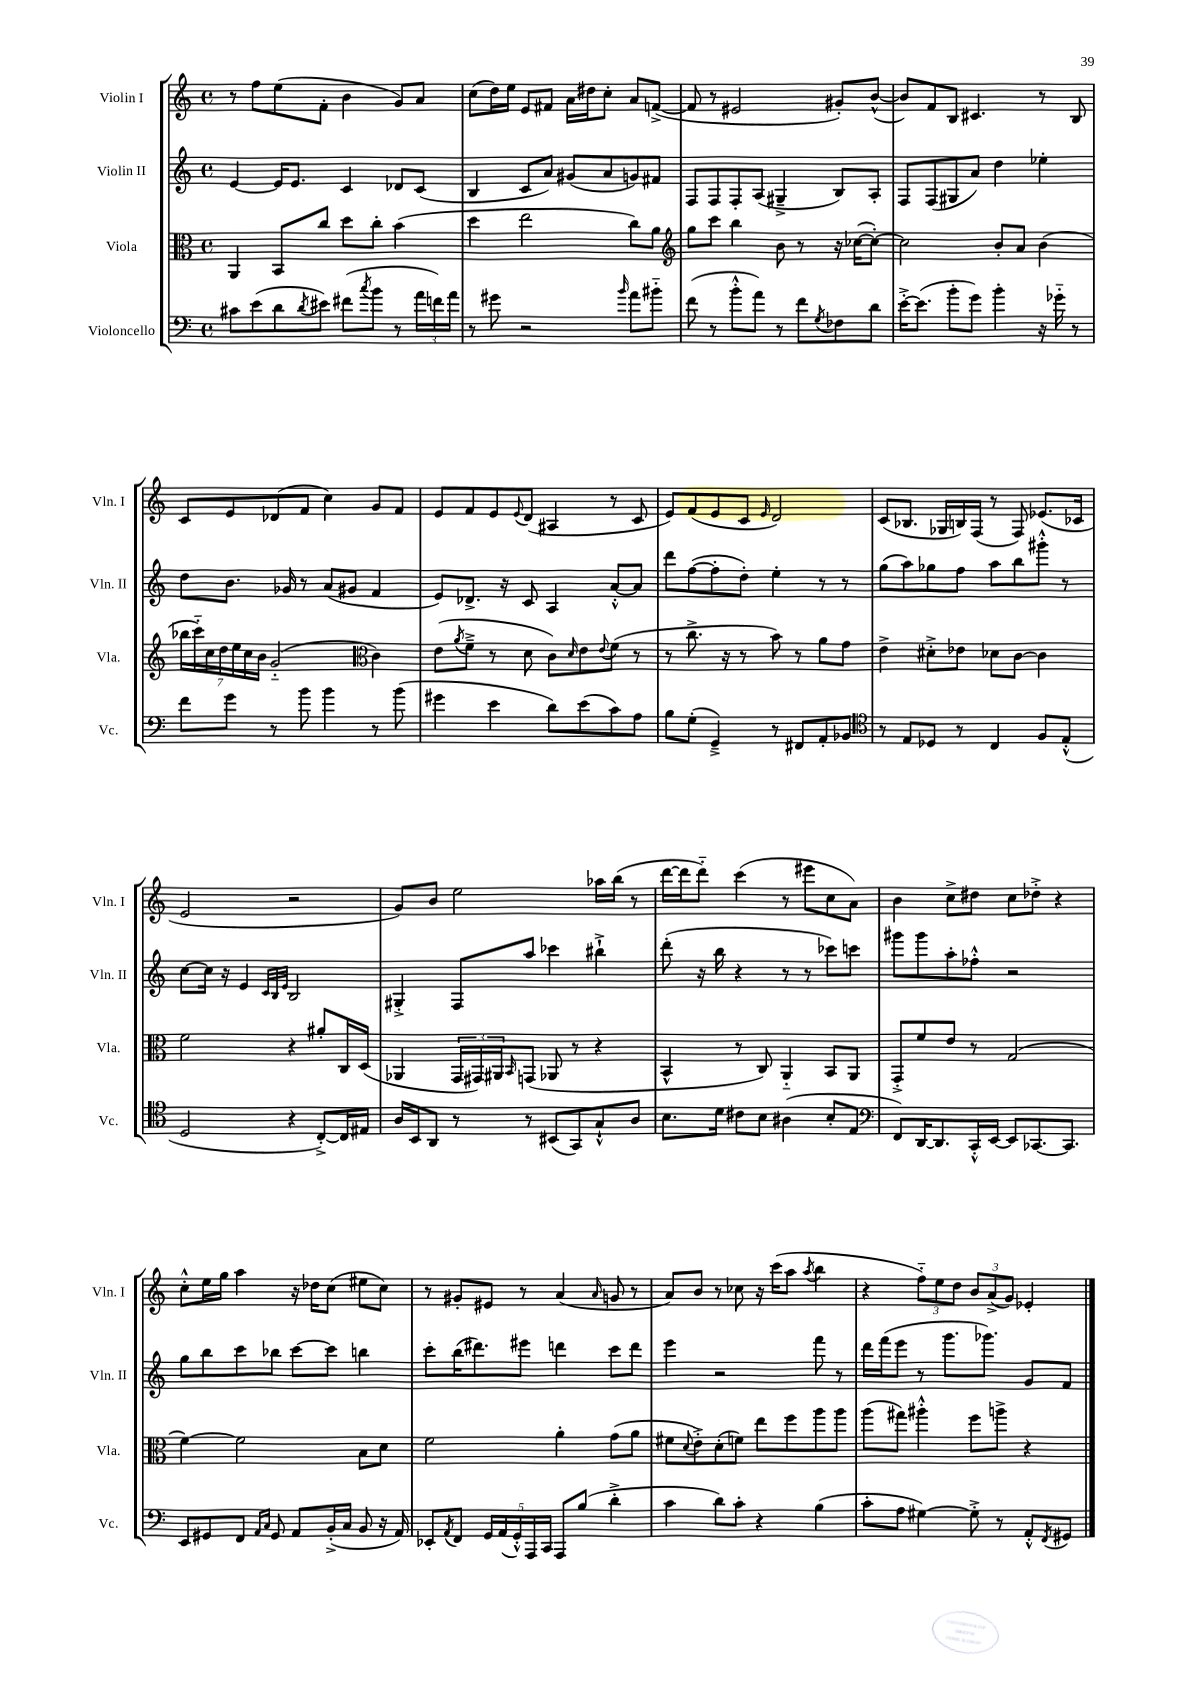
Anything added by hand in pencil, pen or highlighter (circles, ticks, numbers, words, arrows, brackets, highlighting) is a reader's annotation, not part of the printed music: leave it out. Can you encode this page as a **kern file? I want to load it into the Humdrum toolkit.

**kern	**kern	**kern	**kern
*part4	*part3	*part2	*part1
*staff4	*staff3	*staff2	*staff1
*I"Violoncello	*I"Viola	*I"Violin II	*I"Violin I
*I'Vc.	*I'Vla.	*I'Vln. II	*I'Vln. I
*clefF4	*clefC3	*clefG2	*clefG2
*k[]	*k[]	*k[]	*k[]
*M4/4	*M4/4	*M4/4	*M4/4
*met(c)	*met(c)	*met(c)	*met(c)
=17	=17	=17	=17
8c#X\L	4AA/	[4e/	8r
(8e\	.	.	8ff\L
8d\	8BB/L	16e/KL]	(8ee\
.	.	8.e/J	.
8qd/	.	.	.
8e#X\J)	8cc/J	.	8f'\J
(8f#X\L	8dd\L	4c/	4b\
8qcc/	.	.	.
8b\J	8cc'\J	.	.
8r	(4b\	8d-X/L	8g/L)
24a\LL	.	(8c/J	8a/J
24fn\)	.	.	.
24a\JJ	.	.	.
=18	=18	=18	=18
8r	4dd\	4B/	(8cc\L
8g#X\	.	.	16dd\L)
.	.	.	16ee\JJ
2r	2ee\	8c/L	8e/L
.	.	8a/J)	8f#X/J
.	.	(8g#X/L	16a\LL
.	.	.	16dd#X\J
.	.	8a/	8cc'\J
16qqb/	.	.	.
8a\L	8cc\L)	8gn/)	8a/L
8b#X\J	8a\J	8f#X/J	([8fn^/J
=19	=19	=19	=19
*	*clefG2	*	*
(8f\	8gg\L	8F/L	8f/]
8r	8ccc\J	8F/	8r
8b'^^\L	4bb\	8F'/	2e#X/
8a\J)	.	(8A/J	.
8r	8b\	4G#X~^/	.
8f\L	8r	.	.
8qG/	.	.	.
8F-X\	16r	8B/L)	8g#X'/L)
.	([16cc-X\KL	.	.
8d\J	8cc-'\J_)	8A'/J	([8b^^/J
=20	=20	=20	=20
[16e'^\KL	2cc-\]	8F/L	8b/L])
(8.e\J]	.	.	.
.	.	(8F/	8f/
8b'\L	.	8G#X/	8B/J
8g\J)	.	8a/J)	4.c#X/
4b'\	8b'/L	4dd\	.
.	8a/J	.	.
16r	(4b\	4ee-X'\	8r
16g-X\	.	.	.
8r	.	.	8B/
!!LO:LB:g=z
=21	=21	=21	=21
8f\L	28bb-X\LL	8dd\L	8c/L
.	28ccc\)	.	.
.	28cc\	.	.
.	28dd\	.	.
8g\J	.	8.b\J	8e/
.	28ee\	.	.
.	28cc\	.	.
.	28b\JJ	.	.
8r	(2g/	.	(8d-X/
.	.	16g-X/	.
8b\	.	8r	8f/J
4b\	.	(8a/L	4cc\)
.	.	8g#X/J	.
*	*clefC3	*	*
8r	4c\)	4f/	8g/L
(8b\	.	.	8f/J
=22	=22	=22	=22
4g#X\	(8e\L	8e/L)	8e/L
.	8qa/	.	.
.	8f~^\J	8.d-X^/J	8f/
4e\	8r	.	8e/
.	.	16r	.
.	.	.	8qqe/
.	8d\	8c/	(8d/J
8d\L)	8c\L)	4A/	4A#X/
.	16qqd/	.	.
(8e\	8e\	.	.
.	8qqe/	.	.
8c\)	(8f\J	[8a'^^/L	8r
8A\J	8r	8a/J]	8c/
=23	=23	=23	=23
8B\L	8r	8ddd\L	8e/L)
(8G'\J	8.cc^\	([8ff\	(8f/
4GG~^/)	.	8ff'\]	8e/
.	16r	.	.
.	8r	8dd'\J)	8c/J
.	.	.	16qqe/
8r	8b\)	4ee'\	2d/)
8FF#X/L	8r	.	.
8AA'/	8a\L	8r	.
8BB-X/J	8g\J	8r	.
=24	=24	=24	=24
*clefC4	*	*	*
8r	4e^\	(8gg\L	(8c/L
8E/L	.	8aa\)	8.B-X/J
8D-X/J	8d#X'^\L	8gg-X\	.
.	.	.	16G-X/LL
8r	8e-X\J	8ff\J	16Bn/)
.	.	.	(16F/JJ
4C/	8d-X\L	8aa\L	8r
.	[8c\J	8bb\	8F/)
8F/L	4c\]	8ggg#X'^^\J	(8.e-X/L
(8E'^^/J	.	8r	.
.	.	.	16c-X/Jk
!!LO:LB:g=z
=25	=25	=25	=25
2D/	2f\	[8cc\L	2e/
.	.	16cc\Jk]	.
.	.	16r	.
.	.	4e/	.
.	.	32qqc/LLL	.
.	.	32qqB/	.
.	.	32qqe/JJJ	.
4r	4r	2B/	2r
[8C'^/L)	8a#X'/L	.	.
16C/L]	16C/L	.	.
16E#X/JJ	(16D/JJ	.	.
=26	=26	=26	=26
16A/LL	4AA-X/	4G#X'^/	8g/L)
16BB/J	.	.	.
8AA/J	.	.	8b/J
8r	24GG/LL	8F/L	2ee\
.	24GG#X/)	.	.
.	24AA#X/J	.	.
.	16qqBB/	.	.
8r	(8GGn/J	8aa/J	.
(8BB#X/L	8AA-X/	4ccc-X\	.
8GG/)	8r	.	.
8G`^^/	4r	4bb#X`^\	16aa-X\LL
.	.	.	(16bb\JJ
8A/J	.	.	8r
=27	=27	=27	=27
8.B\L	4BB^^/	(8ddd'\	[16ddd\LL
.	.	.	16ddd\J]
.	.	16r	8ddd\J)
16d\Jk	.	16bb\	.
8c#X\L	8r	4r	(4ccc\
8B\J	8C/)	.	.
(4A#X\	4AA/	8r	8r
.	.	8r	8eee#X\L
8B'/L	8BB/L	8ccc-X\L)	8cc\
8E/J	8AA/J	8cccn\J	8a\J)
=28	=28	=28	=28
*clefF4	*	*	*
8FF/L)	8GG'^/L	8ggg#X\L	4b\
[16DD/K	8f/	8ggg#\	.
8.DD/]	.	.	.
.	8e/J	8aa'\	8cc^\L
16CC'^^/L	8r	8ff-X'^^\J	8dd#X\J
[16EE/JJ	.	.	.
8EE/L]	(2G/	2r	8cc\L
[8.CC-X/	.	.	8dd-X'^\J
.	.	.	4r
8.CC-/J]	.	.	.
!!LO:LB:g=z
=29	=29	=29	=29
8EE/L	[4f\)	8gg\L	8cc'^^\L
8GG#X/	.	8bb\	16ee\L
.	.	.	16gg\JJ
8FF/J	2f\]	8ccc\	4aa\
16qqAA/LL	.	.	.
16qqC/JJ	.	.	.
8GG#/	.	8bb-X\J	.
8AA/L	.	[8ccc\L	16r
.	.	.	16dd-X\KL
(16BB'^/L	.	8ccc\J]	(8cc\J
16C/JJ	.	.	.
8BB/	8B\L	4bbn\	8ee#X\L
16r	8d\J	.	8cc\J)
16AA/)	.	.	.
=30	=30	=30	=30
8EE-X'/L	2f\	8ccc'\L	8r
8qAA/	.	.	.
8FF/J	.	(16bb\K	8g#X'/L
.	.	8.ddd#X\)	.
20GG/LL	.	.	8e#X/J
(20AA/	.	.	.
20GG'^^/)	.	.	.
.	.	8eee#X\J	8r
20AAA/	.	.	.
20CC/JJ	.	.	.
8AAA/L	4a'\	4dddn\	(4a/
(8B/J	.	.	.
.	.	.	16qqa/
4d'^\	(8g\L	8ccc\L	8gn/
.	8a\J	8ddd\J	8r
=31	=31	=31	=31
4c\	8f#X\L	4eee\	8a/L)
.	8qqd/	.	.
.	8e'^\)	.	8b/J
8d\L)	(8d'\	2r	8r
8c'\J	8fn\J)	.	8cc-X\
4r	8ee\L	.	16r
.	.	.	(16ccc\KL
.	8ff\	.	8aa\J
.	.	.	8qaa/
(4B\	8aa\	8fff\	4bb\
.	8aa\J	8r	.
=32	=32	=32	=32
8c'\L	(8aa\L	16ddd\LL	4r
.	.	(16fff\J	.
8A\J	8gg#X\J)	8eee\J	.
[4G#X\)	4aa#X'^^\	8r	12ff\L)
.	.	.	12ee\
.	.	8.ggg\L	.
.	.	.	12dd\J
8G#'^\]	8ff\L	.	12b/L
.	.	8.ggg-X\J)	.
.	.	.	(12a^/
8r	8aan^\J	.	.
.	.	.	12g/J)
8AA'^^/L	4r	8g/L	4e-X'/
8qFF/	.	.	.
8GG#X/J	.	8f/J	.
==	==	==	==
*-	*-	*-	*-
